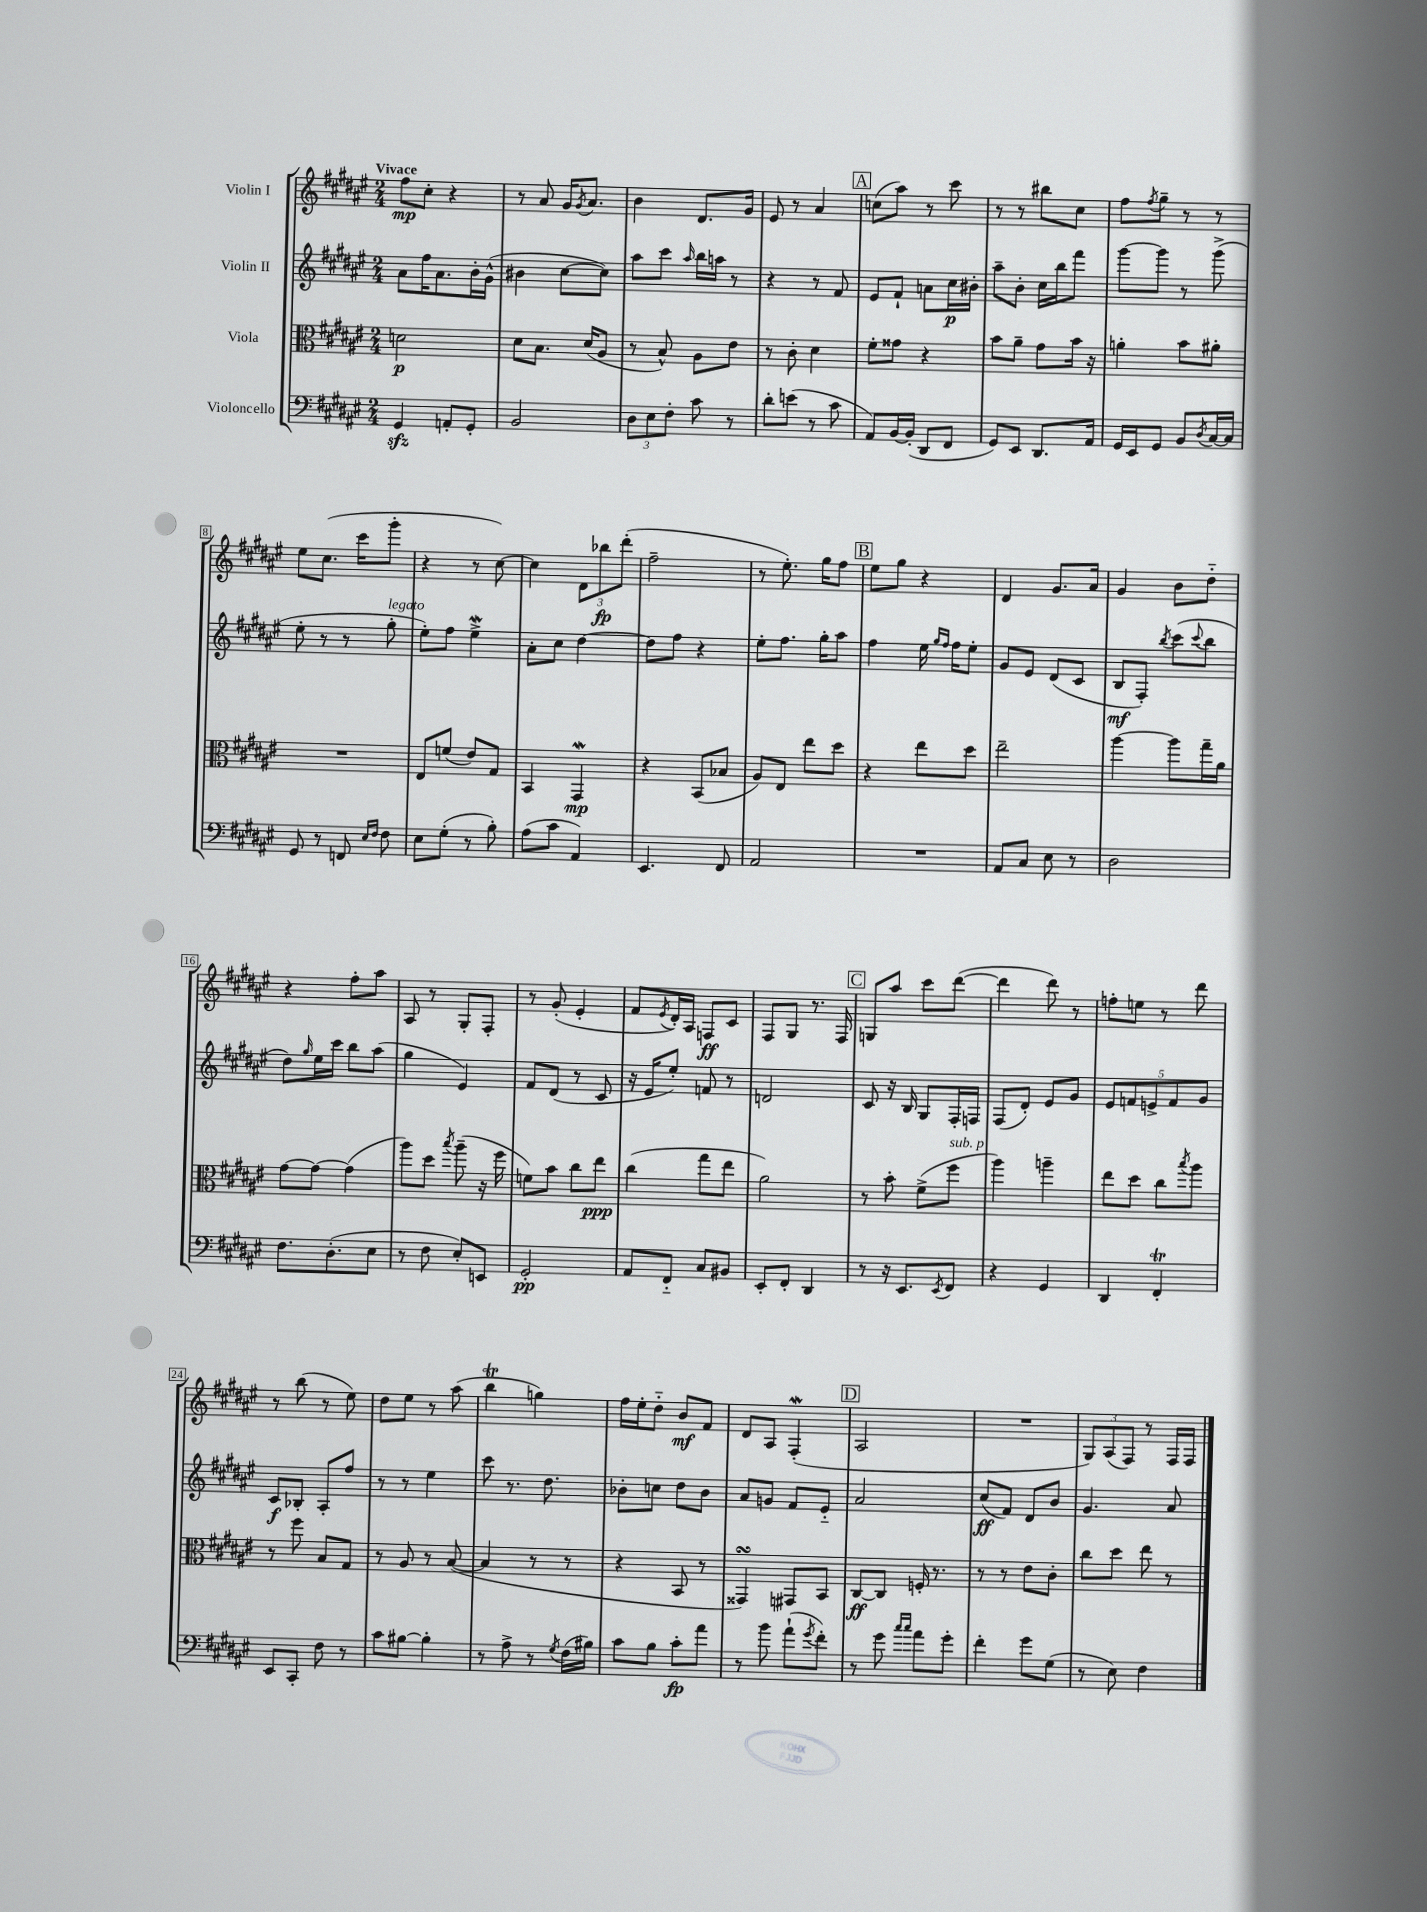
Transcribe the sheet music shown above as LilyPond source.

<<
\new StaffGroup <<
\new Staff = "s0" \with { instrumentName = "Violin I" } {
    \clef treble \key fis \major \numericTimeSignature \time 2/4 \tempo "Vivace"
    fis''8\mp cis''8-. r4 |
    r8 ais'8 gis'16 \acciaccatura { gis'8 } ais'8. |
    b'4 dis'8. gis'16 |
    eis'8 r8 ais'4 |
    \mark \markup { \box "A" } c''8( ais''8) r8 cis'''8 |
    r8 r8 bis''8 cis''8 |
    fis''8 \acciaccatura { fis''8 } gis''8-- r8 r8 |
    eis''8 cis''8.( cis'''16 gis'''8-. |
    r4 r8 cis''8~) |
    cis''4 \tuplet 3/2 { dis'8 bes''8\fp dis'''8-.( } |
    fis''2-- |
    r8 eis''8.-.) gis''16 fis''8 |
    \mark \markup { \box "B" } eis''8 gis''8 r4 |
    dis'4 gis'8. ais'16 |
    gis'4 b'8 dis''8-_ |
    r4 fis''8-. ais''8 |
    ais8 r8 gis8-. fis8-. |
    r8 gis'8-.( eis'4-. |
    fis'8 \acciaccatura { eis'8 } dis'16-.) ais16 f8\ff cis'8 |
    fis8 gis8 r8. fis16 |
    \mark \markup { \box "C" } g8 ais''8 cis'''8 dis'''8~( |
    dis'''4 dis'''8) r8 |
    f''8-. e''8 r8 dis'''8 |
    r8 b''8( r8 eis''8) |
    dis''8 eis''8 r8 ais''8( |
    b''4\trill g''4) |
    fis''16 eis''16-. dis''8-_ b'8\mf fis'8 |
    dis'8 ais8 fis4-.\mordent( |
    \mark \markup { \box "D" } ais2 |
    R2 |
    \tuplet 3/2 { gis8) ais8( fis8) } r8 fis16 fis16 \bar "|." |
}
\new Staff = "s1" \with { instrumentName = "Violin II" } {
    \clef treble \key fis \major \numericTimeSignature \time 2/4
    ais'8 fis''16 ais'8. b'16-. gis'16-^( |
    bis'4 cis''8~ cis''8) |
    ais''8 cis'''8 \grace { ais''16 } b''16 a''16 r8 |
    r4 r8 fis'8 |
    \mark \markup { \box "A" } eis'8 fis'8-! a'8 cis''16\p bis'16-. |
    ais''8-- b'8-. cis''16 b''16 fis'''8 |
    gis'''8~ gis'''8 r8 gis'''8->( |
    eis''8-. r8 r8 gis''8-.^\markup { \italic "legato" } |
    eis''8-.) fis''8 eis''4->\mordent |
    ais'8-. cis''8 dis''4~ |
    dis''8 fis''8 r4 |
    eis''8-. fis''8. gis''16-. ais''8 |
    \mark \markup { \box "B" } fis''4 eis''16 \grace { gis''16 fis''16 } fis''16 eis''8-. |
    gis'8 eis'8 dis'8( cis'8 |
    b8\mf fis8-.) \acciaccatura { b''8 } cis'''8( \appoggiatura { cis'''8 } b''8 |
    dis''8) \grace { gis''16 } eis''16 cis'''16 b''8 ais''8( |
    gis''4 eis'4) |
    fis'8 dis'8( r8 cis'8 |
    r16 eis'16 eis''8-.) f'8 r8 |
    d'2 |
    \mark \markup { \box "C" } cis'8 r16 b16 gis8 fis16-. f16 |
    fis8( dis'8-.) eis'8 gis'8 |
    \tuplet 5/4 { eis'8 f'8 e'8-> f'8 gis'8 } |
    cis'8\f bes8-. ais8-. fis''8 |
    r8 r8 eis''4 |
    cis'''8 r8. dis''8. |
    bes'8-. c''8 dis''8 bes'8 |
    ais'8 g'8 fis'8 eis'8-_ |
    \mark \markup { \box "D" } ais'2 |
    cis''8\ff( fis'8) dis'8 b'8 |
    gis'4. ais'8 \bar "|." |
}
\new Staff = "s2" \with { instrumentName = "Viola" } {
    \clef alto \key fis \major \numericTimeSignature \time 2/4
    d'2\p |
    dis'8 b8. dis'16( ais8 |
    r8 b8-^) ais8 eis'8 |
    r8 cis'8-. dis'4 |
    \mark \markup { \box "A" } fis'8-. gisis'8 r4 |
    b'8 ais'8-- gis'8 b'16 r16 |
    a'4-. b'8 ais'8-. |
    R2 |
    eis8 f'8( eis'8) gis8 |
    b,4 gis,4\mordent\mp |
    r4 b,8( bes8 |
    ais8) eis8 eis''8 dis''8 |
    \mark \markup { \box "B" } r4 eis''8 dis''8 |
    eis''2-- |
    ais''4~ ais''8 gis''16-- ais'16 |
    gis'8~ gis'8~ gis'4( |
    ais''8) dis''8 \acciaccatura { b''8 } ais''8--( r16 fis''16 |
    f'8) b'8 cis''8 eis''8\ppp |
    cis''4( gis''8 eis''8 |
    ais'2) |
    \mark \markup { \box "C" } r8 b'8-. fis'8->( fis''8^\markup { \italic "sub. p" } |
    ais''4) a''4-- |
    eis''8 dis''8 cis''8 \acciaccatura { b''8 } ais''8 |
    r8 fis''8 b8 gis8 |
    r8 ais8 r8 b8~( |
    b4 r8 r8 |
    r4 b,8 r8 |
    gisis,4\turn) gis,8 b,8 |
    \mark \markup { \box "D" } cis8~\ff cis8 f16-. r8. |
    r8 r8 eis'8 cis'8-. |
    cis''8 dis''8 eis''8 r8 \bar "|." |
}
\new Staff = "s3" \with { instrumentName = "Violoncello" } {
    \clef bass \key fis \major \numericTimeSignature \time 2/4
    gis,4\sfz a,8-. gis,8-. |
    b,2 |
    \tuplet 3/2 { dis8 eis8 fis8-. } cis'8 r8 |
    dis'8-. e'8( r8 cis'8 |
    \mark \markup { \box "A" } ais,8) b,16~ b,16-.( dis,8 fis,8 |
    gis,8) eis,8 dis,8. ais,16 |
    gis,16 eis,16 gis,8 b,8 \acciaccatura { dis8 } cis16~ cis16 |
    gis,8 r8 f,8 \grace { eis16 fis16 } fis8 |
    eis8 gis8-.( r8 b8-.) |
    ais8( cis'8 ais,4) |
    eis,4. fis,8 |
    ais,2 |
    \mark \markup { \box "B" } R2 |
    ais,8 cis8 eis8 r8 |
    dis2 |
    fis8. dis8.-.( eis8 |
    r8 fis8 eis8-.) e,8 |
    gis,2-.\pp |
    ais,8 fis,8-_ cis8 bis,8 |
    eis,8-. fis,8-. dis,4 |
    \mark \markup { \box "C" } r8 r16 eis,8. \acciaccatura { eis,8 } fis,8 |
    r4 gis,4 |
    dis,4 fis,4-.\trill |
    eis,8 cis,8-. fis8 r8 |
    cis'8 bis8~ bis4-. |
    r8 ais8-> r8 \acciaccatura { gis8 } fis16( bis16) |
    cis'8 b8 cis'8-.\fp ais'8 |
    r8 b'8 ais'8-!( \acciaccatura { gis'8 } fis'8-.) |
    \mark \markup { \box "D" } r8 gis'8 \grace { cis''16 cis''16 } ais'8 gis'8-. |
    fis'4-. gis'8 gis8( |
    r8 eis8) fis4 \bar "|." |
}
>>
>>
\layout { \context { \Score \override BarNumber.stencil = #(make-stencil-boxer 0.1 0.3 ly:text-interface::print) } }
